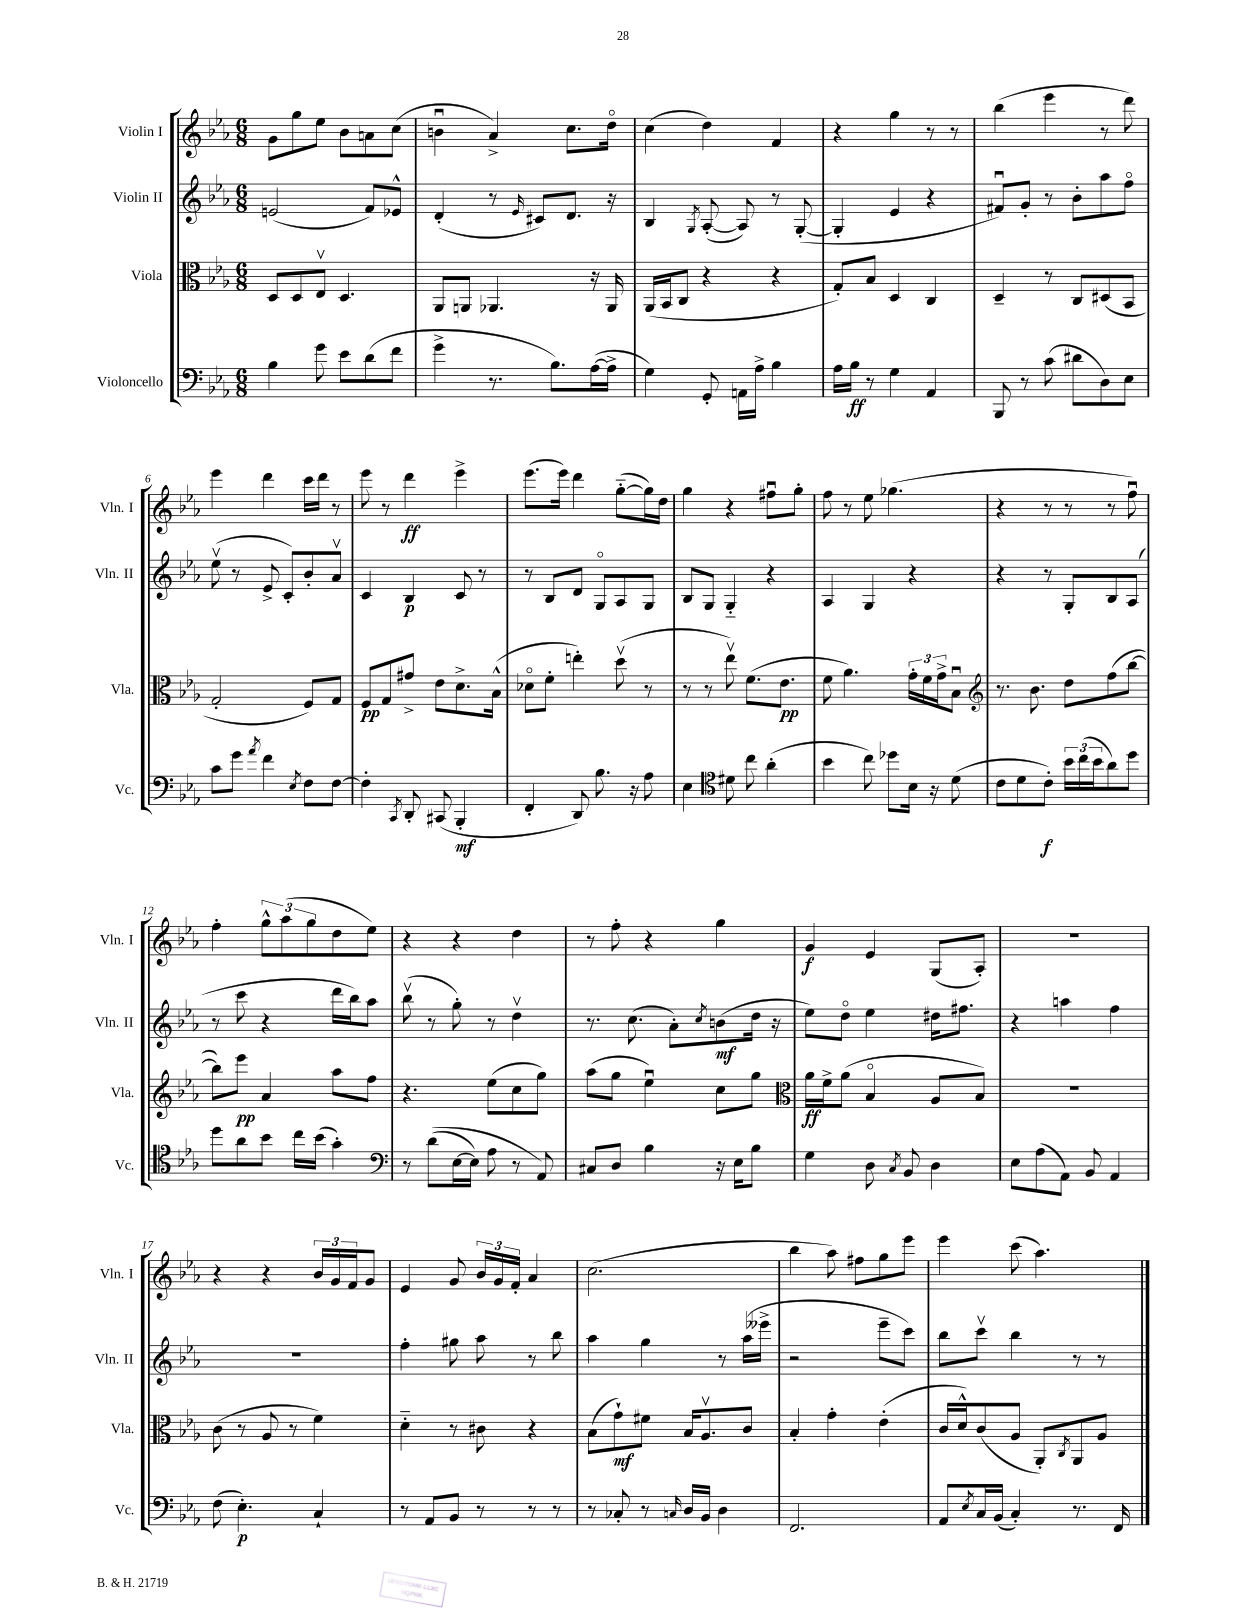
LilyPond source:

<<
\new StaffGroup <<
\new Staff = "s0" \with { instrumentName = "Violin I" shortInstrumentName = "Vln. I" } {
    \clef treble \key ees \major \numericTimeSignature \time 6/8
    g'8 g''8 ees''8 bes'8 a'8 c''8( |
    b'4\downbow aes'4->) c''8. d''16\flageolet |
    c''4( d''4) f'4 |
    r4 g''4 r8 r8 |
    bes''4( ees'''4 r8 d'''8) |
    ees'''4 d'''4 c'''16 d'''16 r8 |
    ees'''8 r8 d'''4\ff ees'''4-> |
    ees'''8.( ees'''16) d'''4 g''8~-_( g''16) d''16 |
    g''4 r4 fis''8\downbow g''8-. |
    f''8 r8 ees''8 ges''4.( |
    r4 r8 r8 r8 f''8\downbow) |
    f''4-. \tuplet 3/2 { g''8-^ aes''8( g''8 } d''8 ees''8) |
    r4 r4 d''4 |
    r8 f''8-. r4 g''4 |
    g'4\f ees'4 g8( aes8-.) |
    R2. |
    r4 r4 \tuplet 3/2 { bes'16 g'16 f'16 } g'8 |
    ees'4 g'8 \tuplet 3/2 { bes'16 g'16 f'16-. } aes'4 |
    c''2.( |
    bes''4 aes''8) fis''8 g''8 ees'''8 |
    ees'''4 c'''8( aes''4.) \bar "|." |
}
\new Staff = "s1" \with { instrumentName = "Violin II" shortInstrumentName = "Vln. II" } {
    \clef treble \key ees \major \numericTimeSignature \time 6/8
    e'2( f'8) ees'8-^ |
    d'4-.( r8 \grace { ees'16 } cis'8) d'8. r16 |
    bes4 \acciaccatura { g8 } aes8~-.( aes8) r8 g8~-.( |
    g4-. ees'4 r4 |
    fis'8\downbow) g'8-. r8 bes'8-. aes''8 f''8\flageolet |
    ees''8\upbow( r8 ees'8-> c'8-.) bes'8-. aes'8\upbow |
    c'4 bes4\p c'8 r8 |
    r8 bes8 d'8 g8\flageolet aes8 g8 |
    bes8 g8 g4-_ r4 |
    aes4 g4 r4 |
    r4 r8 g8-. bes8 aes8( |
    r8 c'''8 r4 d'''16 bes''16) aes''8 |
    bes''8\upbow( r8 g''8-.) r8 d''4\upbow |
    r8. c''8.( aes'8-.) \acciaccatura { c''8 } b'8\mf( d''16 r16 |
    ees''8) d''8\flageolet ees''4 dis''16 fis''8. |
    r4 a''4 f''4 |
    R2. |
    f''4-. gis''8 aes''8 r8 bes''8 |
    aes''4 g''4 r8 aes''16( eeses'''16-> |
    r2 ees'''8-- c'''8) |
    bes''8 c'''8\upbow bes''4 r8 r8 \bar "|." |
}
\new Staff = "s2" \with { instrumentName = "Viola" shortInstrumentName = "Vla." } {
    \clef alto \key ees \major \numericTimeSignature \time 6/8
    d8 d8 ees8\upbow d4. |
    aes,8 a,8 aes,4. r16 aes,16 |
    aes,16( bes,16 c8 r4 r4 |
    g8-.) bes8 d4 c4 |
    d4-- r8 c8 dis8( bes,8 |
    g2-. f8) g8 |
    f8\pp g8 gis'8-> ees'8 d'8.-> bes16-^( |
    des'8\flageolet f'8-. e''4-.) d''8\upbow( r8 |
    r8 r8 ees''8\upbow) f'8.( ees'8.\pp |
    f'8 aes'4.) \tuplet 3/2 { g'16-. f'16 g'16-> } bes8\downbow |
    \clef treble r8. bes'8. d''8 f''8( bes''8~ |
    bes''8) ees'''8\pp aes'4 aes''8 f''8 |
    r4. ees''8( c''8 g''8) |
    aes''8( g''8 ees''4\downbow) c''8 g''8 |
    \clef alto aes'16\ff f'16-> aes'8( bes4\flageolet aes8 bes8) |
    r2. |
    c'8( r8 aes8 r8 f'4) |
    d'4-_ r8 cis'8 r4 |
    bes8( g'8-!\mf) fis'8 bes16 aes8.\upbow c'8 |
    bes4-. g'4-. ees'4-.( |
    c'16 d'16-^) c'8( aes8 aes,8-.) \acciaccatura { c8 } aes,8 aes8 \bar "|." |
}
\new Staff = "s3" \with { instrumentName = "Violoncello" shortInstrumentName = "Vc." } {
    \clef bass \key ees \major \numericTimeSignature \time 6/8
    bes4 g'8 ees'8 d'8( f'8 |
    g'4-> r8. bes8.) aes16~( aes16-> |
    g4) g,8-. a,16 aes16-> bes4 |
    aes16 bes16\ff r8 g4 aes,4 |
    bes,,8 r8 c'8( dis'8 d8) ees8 |
    c'8 g'8 \acciaccatura { aes'8 } f'4 \acciaccatura { ees8 } f8 f8~ |
    f4-. \acciaccatura { c,8 } d,8-. cis,8( bes,,4-.\mf |
    f,4-. d,8) bes8. r16 aes8 |
    ees4 \clef tenor dis'8 c''8 aes'4-.( |
    bes'4 c''8) des''8 bes16 r16 d'8( |
    c'8 d'8 c'8-.\f) \tuplet 3/2 { bes'16 c''16( bes'16 } aes'8) d''8 |
    d''8 aes'8 bes'8 c''16 bes'16( g'4-.) |
    \clef bass r8 d'8(\( ees16~ ees16) aes8 r8 aes,8\) |
    cis8 d8 bes4 r16 ees16 bes8 |
    g4 d8 \acciaccatura { c8 } bes,8 d4 |
    ees8 aes8( aes,8) bes,8 aes,4 |
    f8( ees4.-.\p) c4-! |
    r8 aes,8 bes,8 r8 r8 r8 |
    r8 ces8-. r8 \grace { c16 } d16 bes,16 d4 |
    f,2. |
    aes,8 \acciaccatura { ees8 } c16 bes,16( c4-.) r8. f,16 \bar "|." |
}
>>
>>
